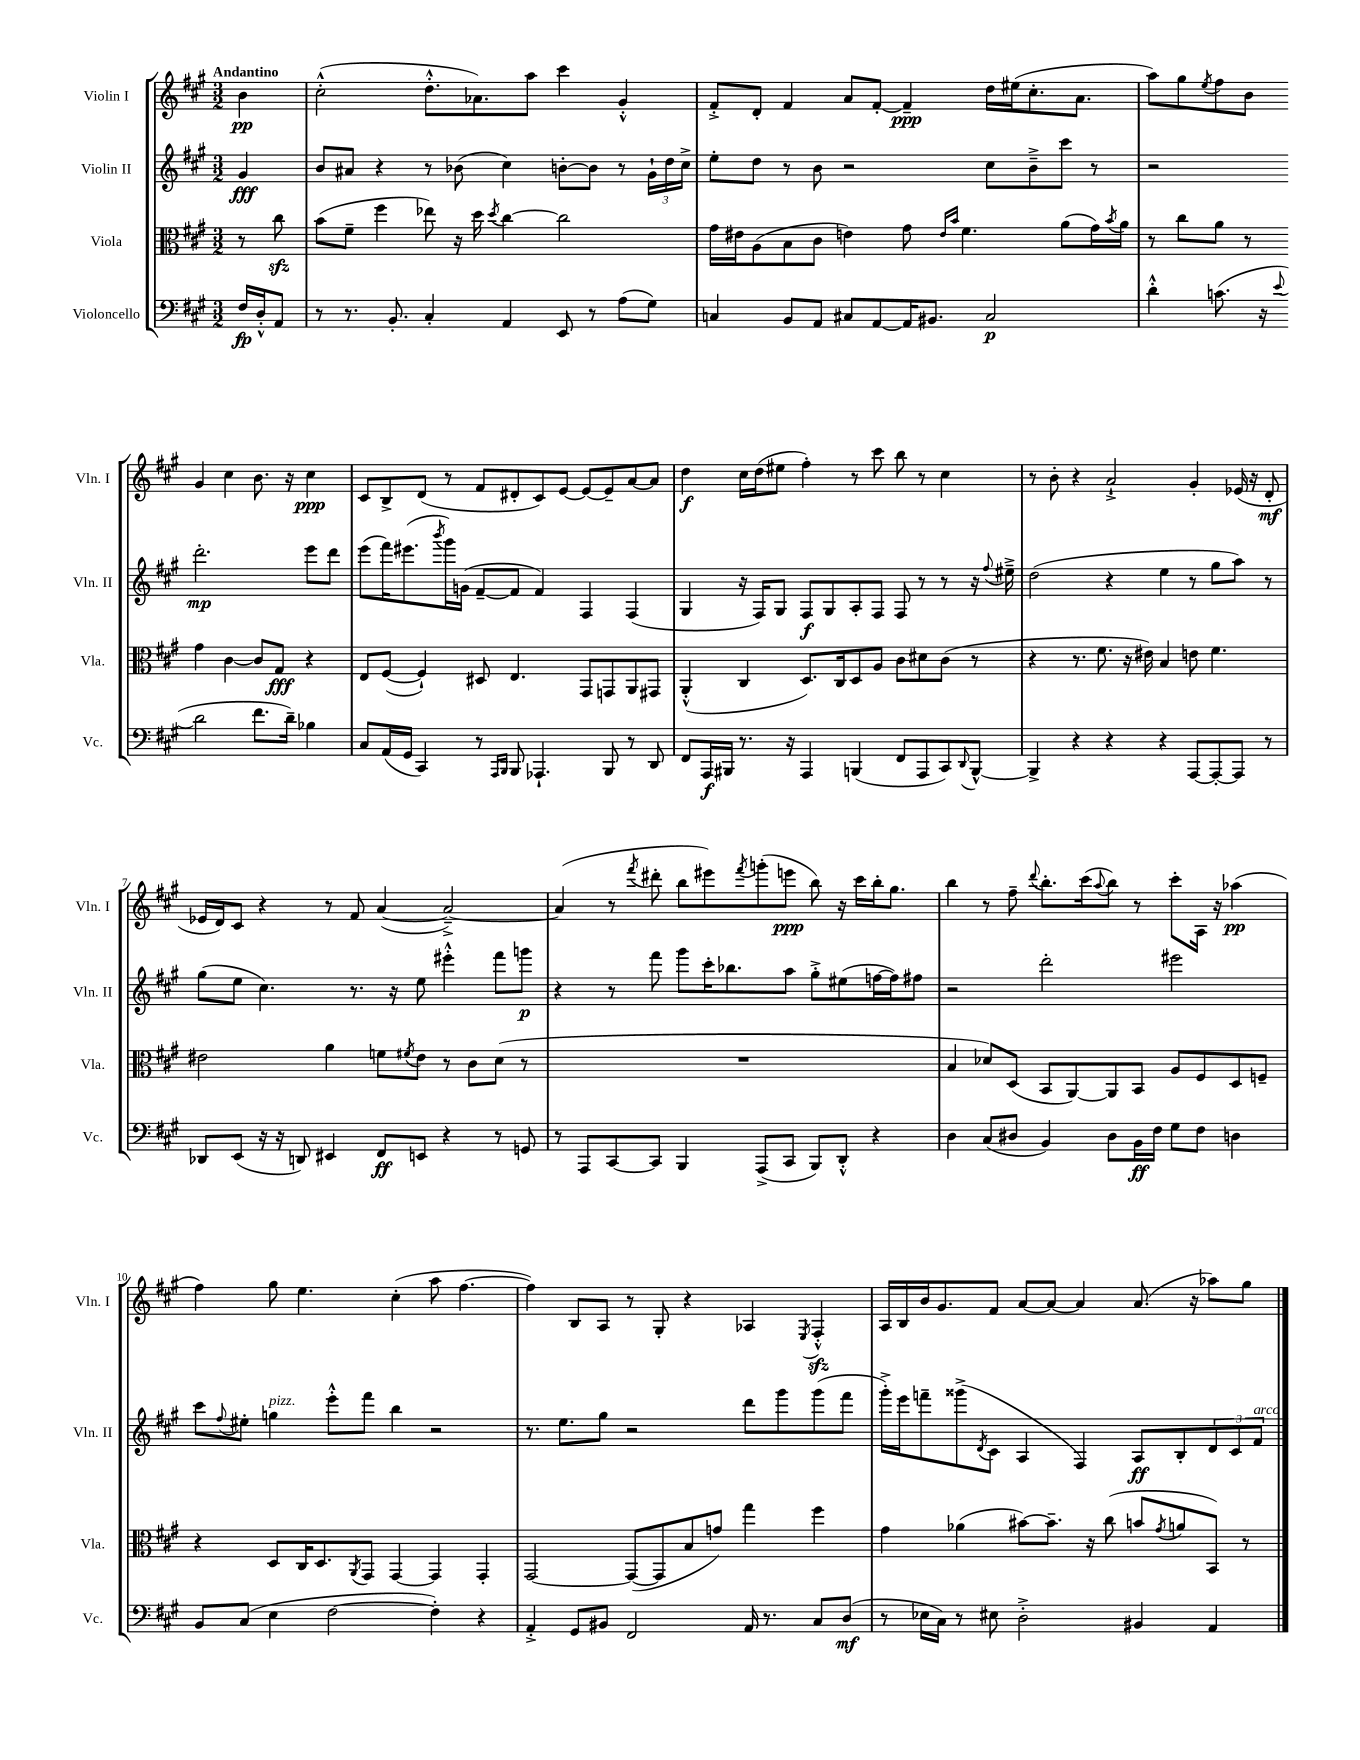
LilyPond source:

<<
\new StaffGroup <<
\new Staff = "s0" \with { instrumentName = "Violin I" shortInstrumentName = "Vln. I" } {
    \clef treble \key a \major \numericTimeSignature \time 3/2 \partial 4 \tempo "Andantino"
    b'4\pp |
    cis''2-.-^( d''8.-.-^ aes'8.) a''8 cis'''4 gis'4-.-^ |
    fis'8-.-> d'8-. fis'4 a'8 fis'8~-. fis'4--\ppp d''16 eis''16( cis''8.-. a'8. |
    a''8) gis''8 \acciaccatura { e''8 } fis''8 b'8 gis'4 cis''4 b'8. r16 cis''4\ppp |
    cis'8 b8-> d'8( r8 fis'8 dis'8-. cis'8) e'8~ e'8~ e'8-- a'8~ a'8 |
    d''4\f cis''16 d''16( eis''8 fis''4-.) r8 cis'''8 b''8 r8 cis''4 |
    r8 b'8-. r4 a'2-!-> gis'4-. ees'16( r16 d'8-.\mf |
    ees'16 d'16) cis'8 r4 r8 fis'8 a'4~( a'2~--->) |
    a'4( r8 \acciaccatura { fis'''8 } dis'''8-. b''8 eis'''8) \acciaccatura { fis'''8 } g'''8-.( e'''8\ppp b''8) r16 cis'''16 b''16-. gis''8. |
    b''4 r8 fis''8-- \appoggiatura { d'''8 } b''8.-. cis'''16( \appoggiatura { a''8 } b''8) r8 cis'''8-. a16 r16 aes''4\pp( |
    fis''4) gis''8 e''4. cis''4-.( a''8 fis''4.~ |
    fis''4) b8 a8 r8 gis8-. r4 aes4 \acciaccatura { e8 } fis4-.-^\sfz |
    a16 b16 b'16 gis'8. fis'8 a'8~ a'8~ a'4 a'8.( r16 aes''8) gis''8 \bar "|." |
}
\new Staff = "s1" \with { instrumentName = "Violin II" shortInstrumentName = "Vln. II" } {
    \clef treble \key a \major \numericTimeSignature \time 3/2 \partial 4
    gis'4\fff |
    b'8 ais'8 r4 r8 bes'8( cis''4) b'8~-. b'8 r8 \tuplet 3/2 { gis'16-! d''16 cis''16-> } |
    e''8-. d''8 r8 b'8 r2 cis''8 b'8---> cis'''8 r8 |
    r2 d'''2.-.\mp e'''8 d'''8 |
    e'''8( fis'''16) eis'''8.( \acciaccatura { b'''8 } gis'''16) g'16( fis'8~-- fis'8 fis'4) fis4 fis4( |
    gis4 r16 fis16) gis8 fis8\f gis8 a8-. fis8 fis8 r8 r8 r16 \appoggiatura { fis''8 } eis''16---> |
    d''2( r4 e''4 r8 gis''8 a''8) r8 |
    gis''8( e''8 cis''4.) r8. r16 e''8 eis'''4-.-^ fis'''8 g'''8\p |
    r4 r8 fis'''8 gis'''8 cis'''16-. bes''8. a''8 gis''8-.-> eis''8( f''16~ f''16) fis''8 |
    r2 d'''2-. eis'''2 |
    cis'''8 \appoggiatura { fis''8 } eis''8-. g''4^\markup { \italic "pizz." } e'''8-.-^ fis'''8 b''4 r2 |
    r8. e''8. gis''8 r2 d'''8 gis'''8 gis'''8( fis'''8 |
    gis'''16-.->) e'''16 f'''8-- gisis'''8->( \acciaccatura { d'8 } cis'8 a4 fis4) a8\ff b8-. \tuplet 3/2 { d'8 cis'8 fis'8^\markup { \italic "arco" } } \bar "|." |
}
\new Staff = "s2" \with { instrumentName = "Viola" shortInstrumentName = "Vla." } {
    \clef alto \key a \major \numericTimeSignature \time 3/2 \partial 4
    r8 cis''8\sfz |
    b'8( fis'8-- fis''4 ees''8) r16 d''16 \acciaccatura { d''8 } cis''4~ cis''2 |
    gis'16 eis'16 a8( b8 cis'8 e'4) gis'8 \grace { e'16 b'16 } fis'4. a'8( gis'16) \acciaccatura { b'8 } a'16 |
    r8 cis''8 a'8 r8 gis'4 cis'4~ cis'8 gis8\fff r4 |
    e8 fis8~( fis4-!) dis8 e4. gis,8 g,8 a,8 gis,8 |
    a,4-.-^( cis4 d8.) cis16 d8 a8 cis'8 dis'8 cis'8( r8 |
    r4 r8. fis'8. r16 eis'16) b4 e'8 fis'4. |
    eis'2 a'4 f'8 \acciaccatura { fis'8 } eis'8 r8 cis'8 d'8( r8 |
    R1. |
    b4 des'8) d8( b,8 a,8~) a,8 b,8 a8 fis8 d8 f8-- |
    r4 d8 cis16 d8. \acciaccatura { a,8 } gis,8 gis,4~ gis,4 gis,4-. |
    gis,2~ gis,8~( gis,8 b8 g'8) gis''4 fis''4 |
    gis'4 aes'4( bis'8~) bis'8.-- r16 cis''8( b'8 \acciaccatura { gis'8 } a'8 b,8) r8 \bar "|." |
}
\new Staff = "s3" \with { instrumentName = "Violoncello" shortInstrumentName = "Vc." } {
    \clef bass \key a \major \numericTimeSignature \time 3/2 \partial 4
    fis16\fp d16-.-^ a,8 |
    r8 r8. b,8.-. cis4-. a,4 e,8 r8 a8( gis8) |
    c4 b,8 a,8 cis8 a,8~ a,16 bis,8. cis2\p |
    d'4-.-^ c'8.( r16 \appoggiatura { e'8 } d'2 fis'8. d'16--) bes4 |
    cis8 a,16( gis,16 cis,4) r8 \grace { a,,16 b,,16 } b,,8 aes,,4.-! b,,8 r8 d,8 |
    fis,8 a,,16\f bis,,16 r8. r16 a,,4 b,,4( fis,8 a,,8 cis,8) \appoggiatura { d,8 } b,,8~-^ |
    b,,4-> r4 r4 r4 a,,8~ a,,8~-. a,,8 r8 |
    des,8 e,8( r16 r16 d,8) eis,4 fis,8\ff e,8 r4 r8 g,8 |
    r8 a,,8 cis,8~ cis,8 b,,4 a,,8->( cis,8 b,,8) d,8-.-^ r4 |
    d4 cis8( dis8 b,4) dis8 b,16\ff fis16 gis8 fis8 d4 |
    b,8 cis8( e4 fis2~ fis4-.) r4 |
    a,4-.-> gis,8 bis,8 fis,2 a,16 r8. cis8 d8\mf( |
    r8 ees16 cis16) r8 eis8 d2-.-> bis,4 a,4 \bar "|." |
}
>>
>>
